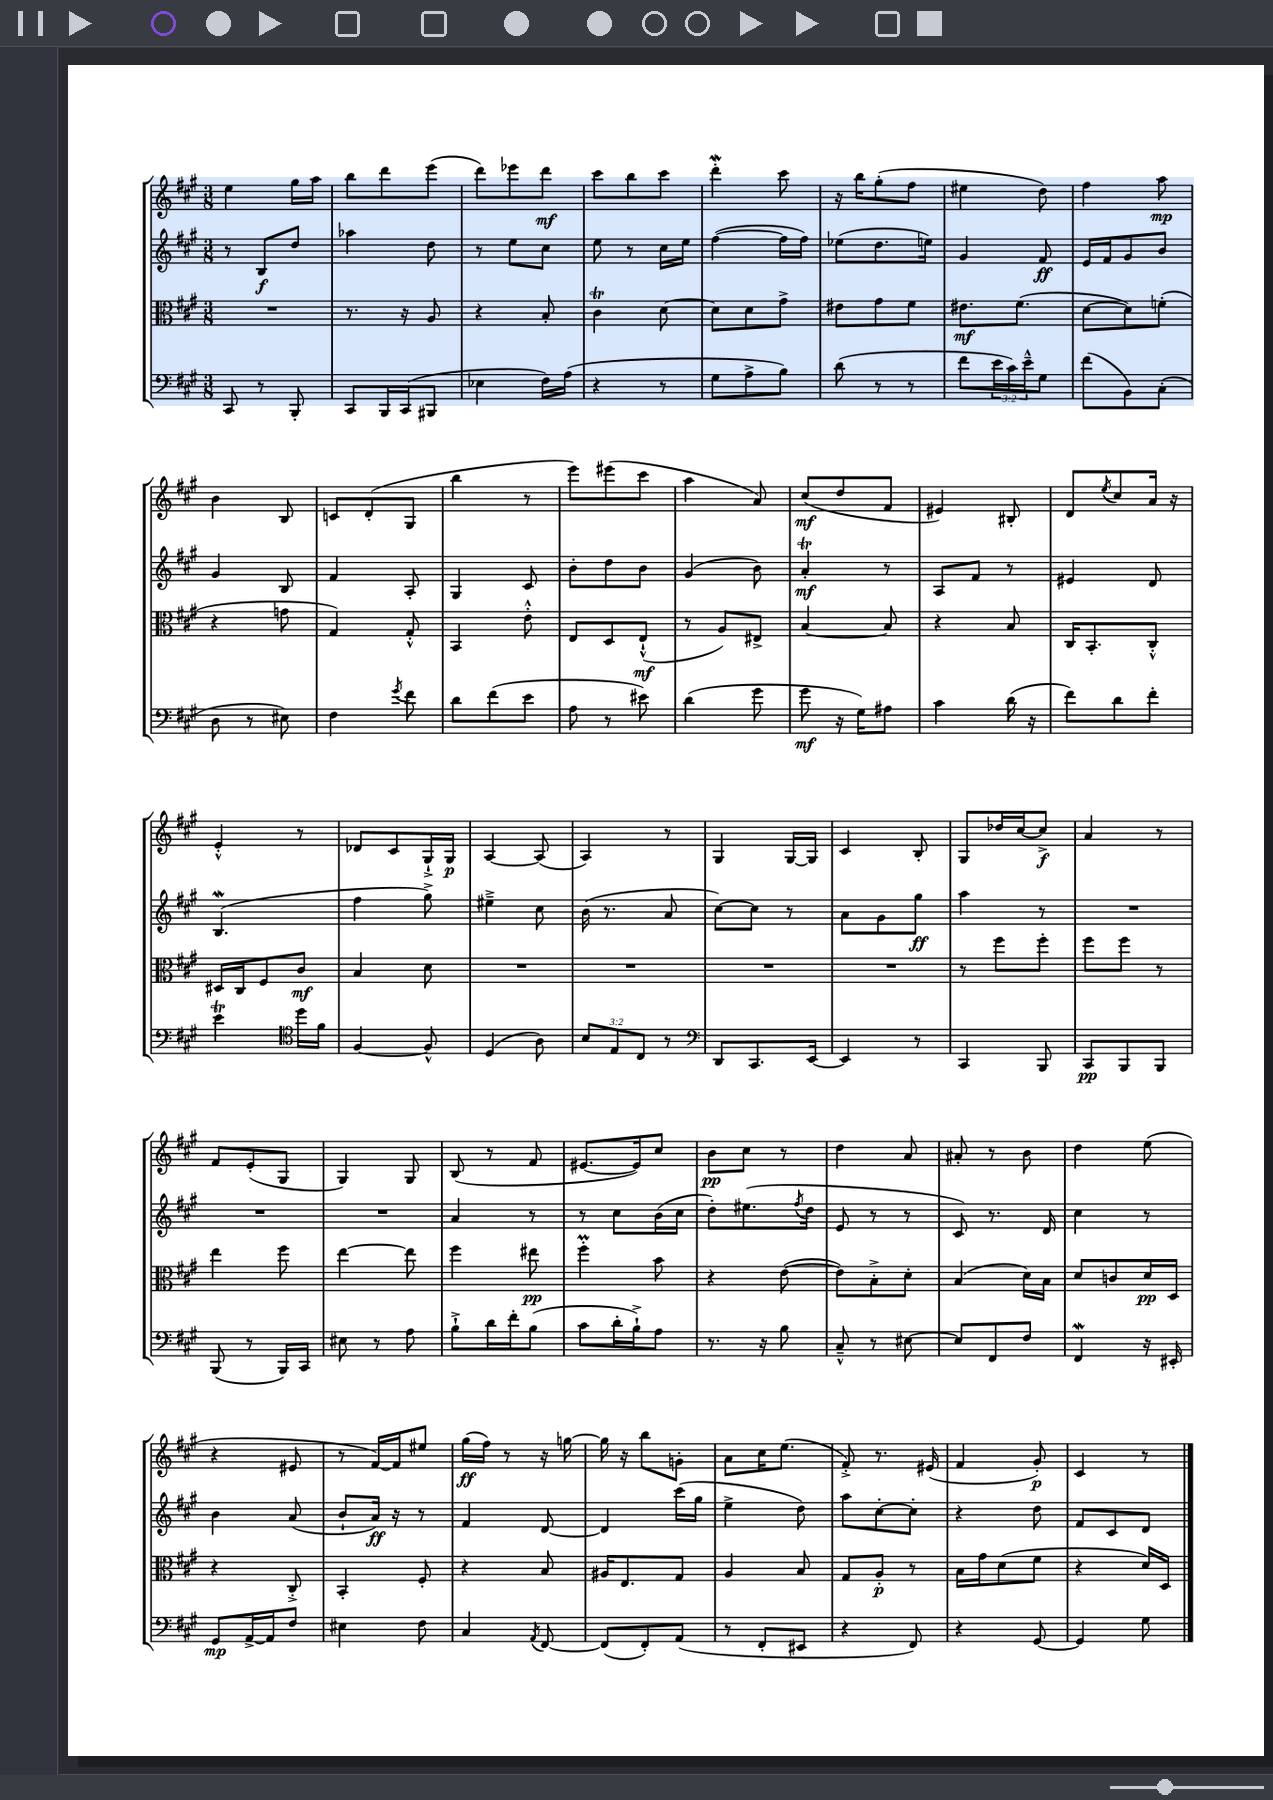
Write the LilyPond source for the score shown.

<<
\new StaffGroup <<
\new Staff = "s0" {
    \clef treble \key a \major \numericTimeSignature \time 3/8
    e''4 gis''16 a''16 |
    b''8 d'''8 e'''8( |
    d'''8) ees'''8 d'''8\mf |
    cis'''8 b''8 cis'''8 |
    d'''4-.\mordent cis'''8 |
    r16 b''16 gis''8-.( fis''8 |
    eis''4 d''8) |
    fis''4 a''8\mp |
    b'4 b8 |
    c'8 d'8-.( gis8 |
    b''4 r8 |
    e'''8) eis'''8( cis'''8 |
    a''4 a'8) |
    cis''8\mf( d''8 fis'8 |
    eis'4) bis8-. |
    d'8 \acciaccatura { e''8 } cis''8 a'16 r16 |
    e'4-.-^ r8 |
    des'8 cis'8 gis16-!-> gis16\p |
    a4~ a8( |
    a4) r8 |
    gis4 gis16~ gis16 |
    cis'4 b8-. |
    gis8 des''16 cis''16~ cis''8->\f |
    a'4 r8 |
    fis'8 e'8-.( gis8 |
    gis4) gis8 |
    b8( r8 fis'8 |
    eis'8.~ eis'16) cis''8 |
    b'8\pp cis''8 r8 |
    d''4 a'8 |
    ais'8-. r8 b'8 |
    d''4 e''8( |
    r4 eis'8 |
    r8 fis'16~) fis'16 eis''8 |
    gis''16\ff( fis''16) r8 r16 g''16~ |
    g''16 r16 b''8 g'8-. |
    a'8 cis''16 e''8.( |
    fis'8-.->) r8. eis'16( |
    fis'4 gis'8-.\p) |
    cis'4 r8 \bar "|." |
}
\new Staff = "s1" {
    \clef treble \key a \major \numericTimeSignature \time 3/8
    r8 b8\f d''8 |
    aes''4 d''8 |
    r8 e''8 cis''8 |
    e''8 r8 cis''16 e''16 |
    fis''4~( fis''16 fis''16) |
    ees''8( d''8. e''16) |
    gis'4 fis'8\ff |
    e'16 fis'16 gis'8 b'8 |
    gis'4 b8 |
    fis'4 a8-. |
    gis4 cis'8 |
    b'8-. d''8 b'8 |
    gis'4( b'8) |
    a'4-.\trill\mf r8 |
    a8 fis'8 r8 |
    eis'4 d'8 |
    b4.\mordent( |
    fis''4 gis''8->) |
    eis''4---> cis''8 |
    b'16( r8. a'8 |
    cis''8~) cis''8 r8 |
    a'8 gis'8 gis''8\ff |
    a''4 r8 |
    R4. |
    R4. |
    R4. |
    a'4 r8 |
    r8 cis''8 b'16( cis''16 |
    d''8-.) eis''8.( \acciaccatura { fis''8 } d''16 |
    e'8 r8 r8 |
    cis'8) r8. d'16 |
    cis''4 r8 |
    b'4 a'8( |
    b'8-! a'16\ff) r16 r8 |
    fis'4 d'8~ |
    d'4 cis'''16( gis''16 |
    e''4-> d''8) |
    a''8 cis''8~-. cis''8-. |
    r4 d''8 |
    fis'8 cis'8 d'8 \bar "|." |
}
\new Staff = "s2" {
    \clef alto \key a \major \numericTimeSignature \time 3/8
    R4. |
    r8. r16 a8 |
    r4 b8-. |
    cis'4\trill d'8~ |
    d'8 d'8 gis'8-> |
    eis'8 gis'8 fis'8 |
    eis'8.\mf fis'8.( |
    d'8~ d'8) f'8-.( |
    r4 g'8 |
    gis4) gis8-.-^ |
    b,4 e'8-.-^ |
    e8 d8 e8-!-^\mf( |
    r8 a8) eis8-> |
    b4~ b8 |
    r4 b8 |
    cis16 b,8.-. cis8-.-^ |
    dis16 cis16 fis8 cis'8\mf |
    b4 d'8 |
    R4. |
    R4. |
    R4. |
    R4. |
    r8 fis''8 fis''8-. |
    fis''8 fis''8 r8 |
    e''4 fis''8 |
    e''4~ e''8 |
    fis''4 eis''8\pp |
    fis''4-.\prall b'8 |
    r4 e'8~( |
    e'8) b8-.-> d'8-. |
    b4( d'16) b16 |
    d'8 c'8 d'16\pp d16 |
    r4 cis8-.-> |
    b,4-. fis8-. |
    r4 b8 |
    ais16 e8. gis8 |
    a4 b8 |
    gis8 a8-.\p r8 |
    b16 gis'16 d'8( fis'8 |
    r4 d'16) d16 \bar "|." |
}
\new Staff = "s3" {
    \clef bass \key a \major \numericTimeSignature \time 3/8 \override Staff.TupletNumber.text = #tuplet-number::calc-fraction-text
    cis,8 r8 b,,8-. |
    cis,8 b,,16 cis,16( bis,,8 |
    ees4 fis16) a16( |
    r4 r8 |
    gis8 a8-> b8) |
    d'8( r8 r8 |
    fis'8 \tuplet 3/2 { e'16 cis'16) e'16---^ } gis8 |
    fis'8( b,8) cis8-.( |
    d8 r8 eis8) |
    fis4 \acciaccatura { gis'8 } fis'8 |
    d'8 fis'8( e'8 |
    a8 r8 eis'8) |
    d'4( gis'8 |
    gis'8\mf r16 gis16) ais8 |
    cis'4 d'16( r16 |
    fis'8) d'8 fis'8-. |
    e'4\trill \clef tenor d''16 fis'16 |
    fis4~ fis8-^ |
    d4( a8) |
    \tuplet 3/2 { b8 e8 cis8 } r8 |
    \clef bass d,8 cis,8. e,16~ |
    e,4 r8 |
    cis,4 b,,8 |
    cis,8\pp b,,8 b,,8 |
    b,,8( r8 b,,16) cis,16 |
    eis8 r8 a8 |
    b8-!-> d'16 fis'16-. b8( |
    cis'8 d'16-. b16-!->) a8 |
    r8. r16 b8 |
    cis8---^ r8 eis8~ |
    eis8 fis,8 fis8 |
    fis,4\mordent r16 eis,16-. |
    gis,8\mp a,16~-> a,16 fis8 |
    eis4 fis8 |
    cis4 \acciaccatura { a,8 } fis,8~ |
    fis,8( fis,8-.) a,8( |
    r8 fis,8-. eis,8 |
    r4 fis,8) |
    r4 gis,8~ |
    gis,4 gis8 \bar "|." |
}
>>
>>
\layout { \context { \Score \remove "Bar_number_engraver" } }
